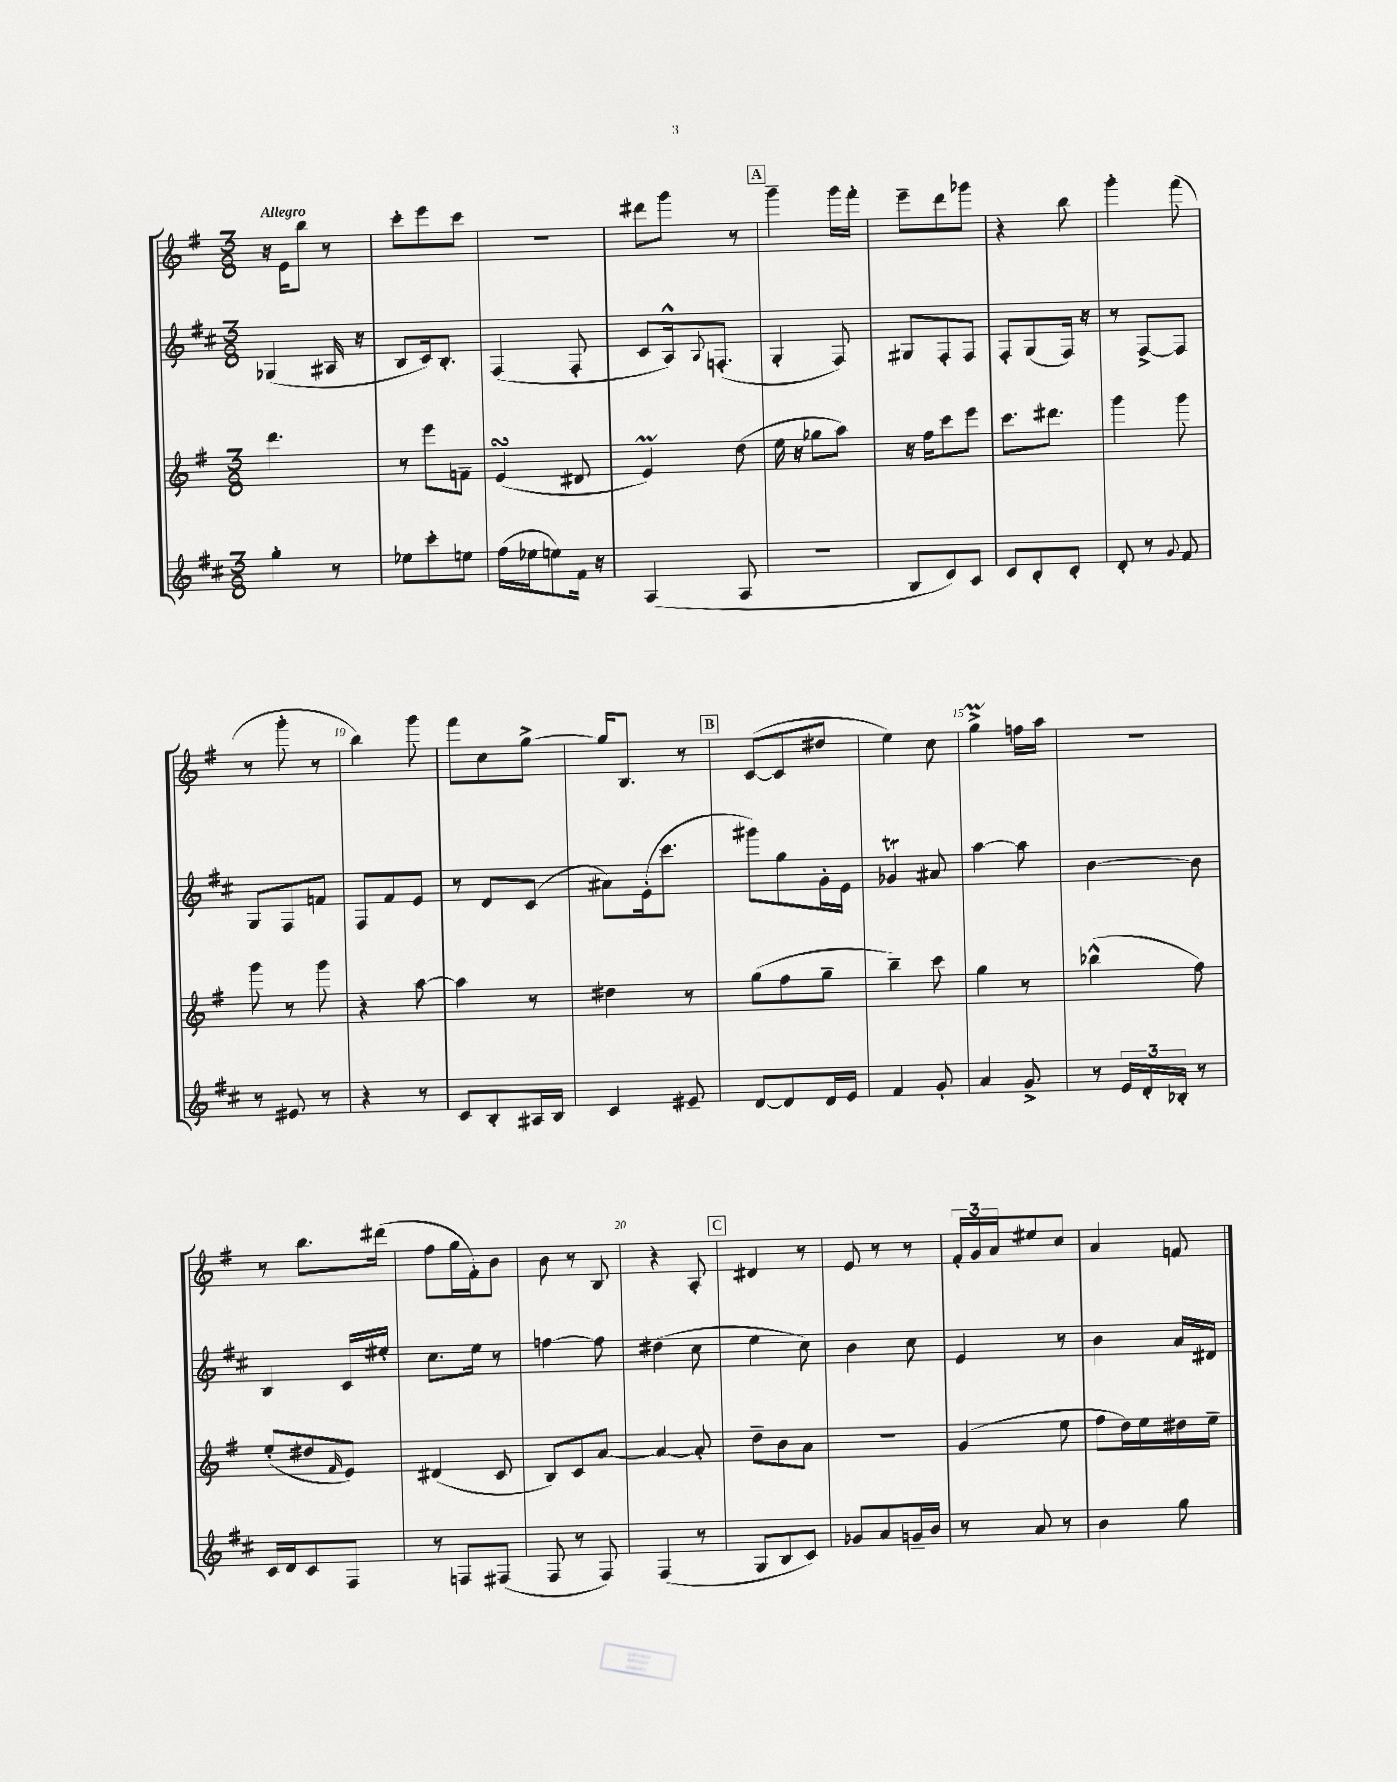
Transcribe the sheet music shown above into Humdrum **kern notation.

**kern	**kern	**kern	**kern
*staff4	*staff3	*staff2	*staff1
*clefG2	*clefG2	*clefG2	*clefG2
*k[f#c#]	*k[f#]	*k[f#c#]	*k[f#]
*M3/8	*M3/8	*M3/8	*M3/8
4gg'\	4.ddd\	(4G-/	16r
.	.	.	16e\LK
.	.	.	8bb\J
8r	.	16A#/	8r
.	.	16r	.
=	=	=	=
8ee-\L	8r	8B/L	8ccc'\L
8ccc#'\	8eee\L	16c#/k)	8eee\
.	.	8.B'/J	.
8ee\J	8f~\J	.	8ccc\J
=	=	=	=
(16ff#\LL	(4e/	(4F#/	4.r
16ee-\J	.	.	.
8ee\)	.	.	.
16f#\Jk	8d#/	8F#'/	.
16r	.	.	.
=	=	=	=
(4F#/	4e/)	8c#/L	8ddd#\L
.	.	16A^^/k)	8ggg\J
.	.	8qqA/	.
.	.	(8.F'/J	.
8F#/	(8dd\	.	8r
=	=	=	=
4.r	16ee\	4G'/	4ggg~\
.	16r	.	.
.	8gg-\L	.	.
.	8aa\J)	8F#/)	16ggg\LL
.	.	.	16fff#'\JJ
=	=	=	=
8G/L	16r	8G#/L	8eee~\L
.	16ff#\LK	.	.
8c#/)	8ccc\	8F#'/	8ddd\
8A/J	8eee\J	8F#/J	8ggg-\J
=	=	=	=
8c#/L	8.ccc\L	8F#'/L	4r
8B'/	.	(8G/	.
.	8.ddd#\J	.	.
8c#'/J	.	16F#/Jk)	8bb\
.	.	16r	.
=	=	=	=
8d'/	4ggg\	8r	4ggg'\
8r	.	[8F#^/L	.
8qqg/	.	.	.
8f#/	8ggg\	8F#/]J	(8fff#\
=	=	=	=
8r	8ggg\	8G/L	8r
8e#/	8r	8F#/	8ggg'\
8r	8ggg\	8f/J	8r
=	=	=	=
4r	4r	8F#/L	4bb\)
.	.	8f#/	.
8r	[8aa\	8e/J	8ggg\
=	=	=	=
8c#/L	4aa\]	8r	8fff#\L
8B'/	.	8d/L	8cc\
16A#/L	8r	(8c#/J	[8gg^\J
16B/JJ	.	.	.
=	=	=	=
4c#/	4dd#\	8a#\L)	16gg/]LK
.	.	.	8.B/J
.	.	(16e'\k	.
.	.	8.ccc#\J	.
8e#~/	8r	.	8r
=	=	=	=
[8d/L	(8gg\L	8ggg#\L)	([8c/L
8d/]	8ff#\	8gg\	8c/]
16d/L	8gg~\J	16g'\L	8dd#/J
16e/JJ	.	16e\JJ	.
=	=	=	=
4f#/	4bb~\)	4g-/	4ee\)
8g'/	8ccc\	8a#/	8cc\
=	=	=	=
4a/	4gg\	[4aa\	4gg^\
8g^/	8r	8aa\]	16ff\LL
.	.	.	16aa\JJ
=	=	=	=
8r	(4bb-^^\	[4b\	4.r
24e/LL	.	.	.
24d'/	.	.	.
24B-'/JJ	.	.	.
8r	8ff#\)	8b\]	.
=	=	=	=
16c#/LL	(8ee'/L	4B/	8r
16d/J	.	.	.
8c#/	8dd#/	.	8.bb\L
.	16qqf#/	.	.
8F#/J	8e/J)	16c#/LL	.
.	.	16ee#'/JJ	(16ddd#\Jk
=	=	=	=
8r	(4d#/	8.cc#\L	8ff#\L
8F/L	.	.	16gg\L
.	.	16ee\Jk	16f#'\J)
(8F#/J	8c/	8r	8b\J
=	=	=	=
8F#/	8B/L)	[4ff\	8b\
8r	8c/	.	8r
8F#/)	[8a/J	8ff\]	8B/
=	=	=	=
(4F#/	4a/_	(4dd#\	4r
8r	8a'/]	8cc#\	8A'/
=	=	=	=
8G/L	8dd~\L	4ee\	4d#/
8B/	8b\	.	.
8c#/J)	8a\J	8cc#\)	8r
=	=	=	=
8g-/L	4.r	4b\	8e/
8a/	.	.	8r
16g~/L	.	8cc#\	8r
16b/JJ	.	.	.
=	=	=	=
8r	(4g/	4e/	24f#'/LL
.	.	.	24g/
.	.	.	24a/J
8a/	.	.	8ee#/
8r	8ee\	8r	8cc/J
=	=	=	=
4b\	8ff#\L	4b\	4a/
.	16dd\L)	.	.
.	16ee\	.	.
8gg\	16dd#\	16a/LL	8f/
.	16ee~\JJ	16d#/JJ	.
==	==	==	==
*-	*-	*-	*-
